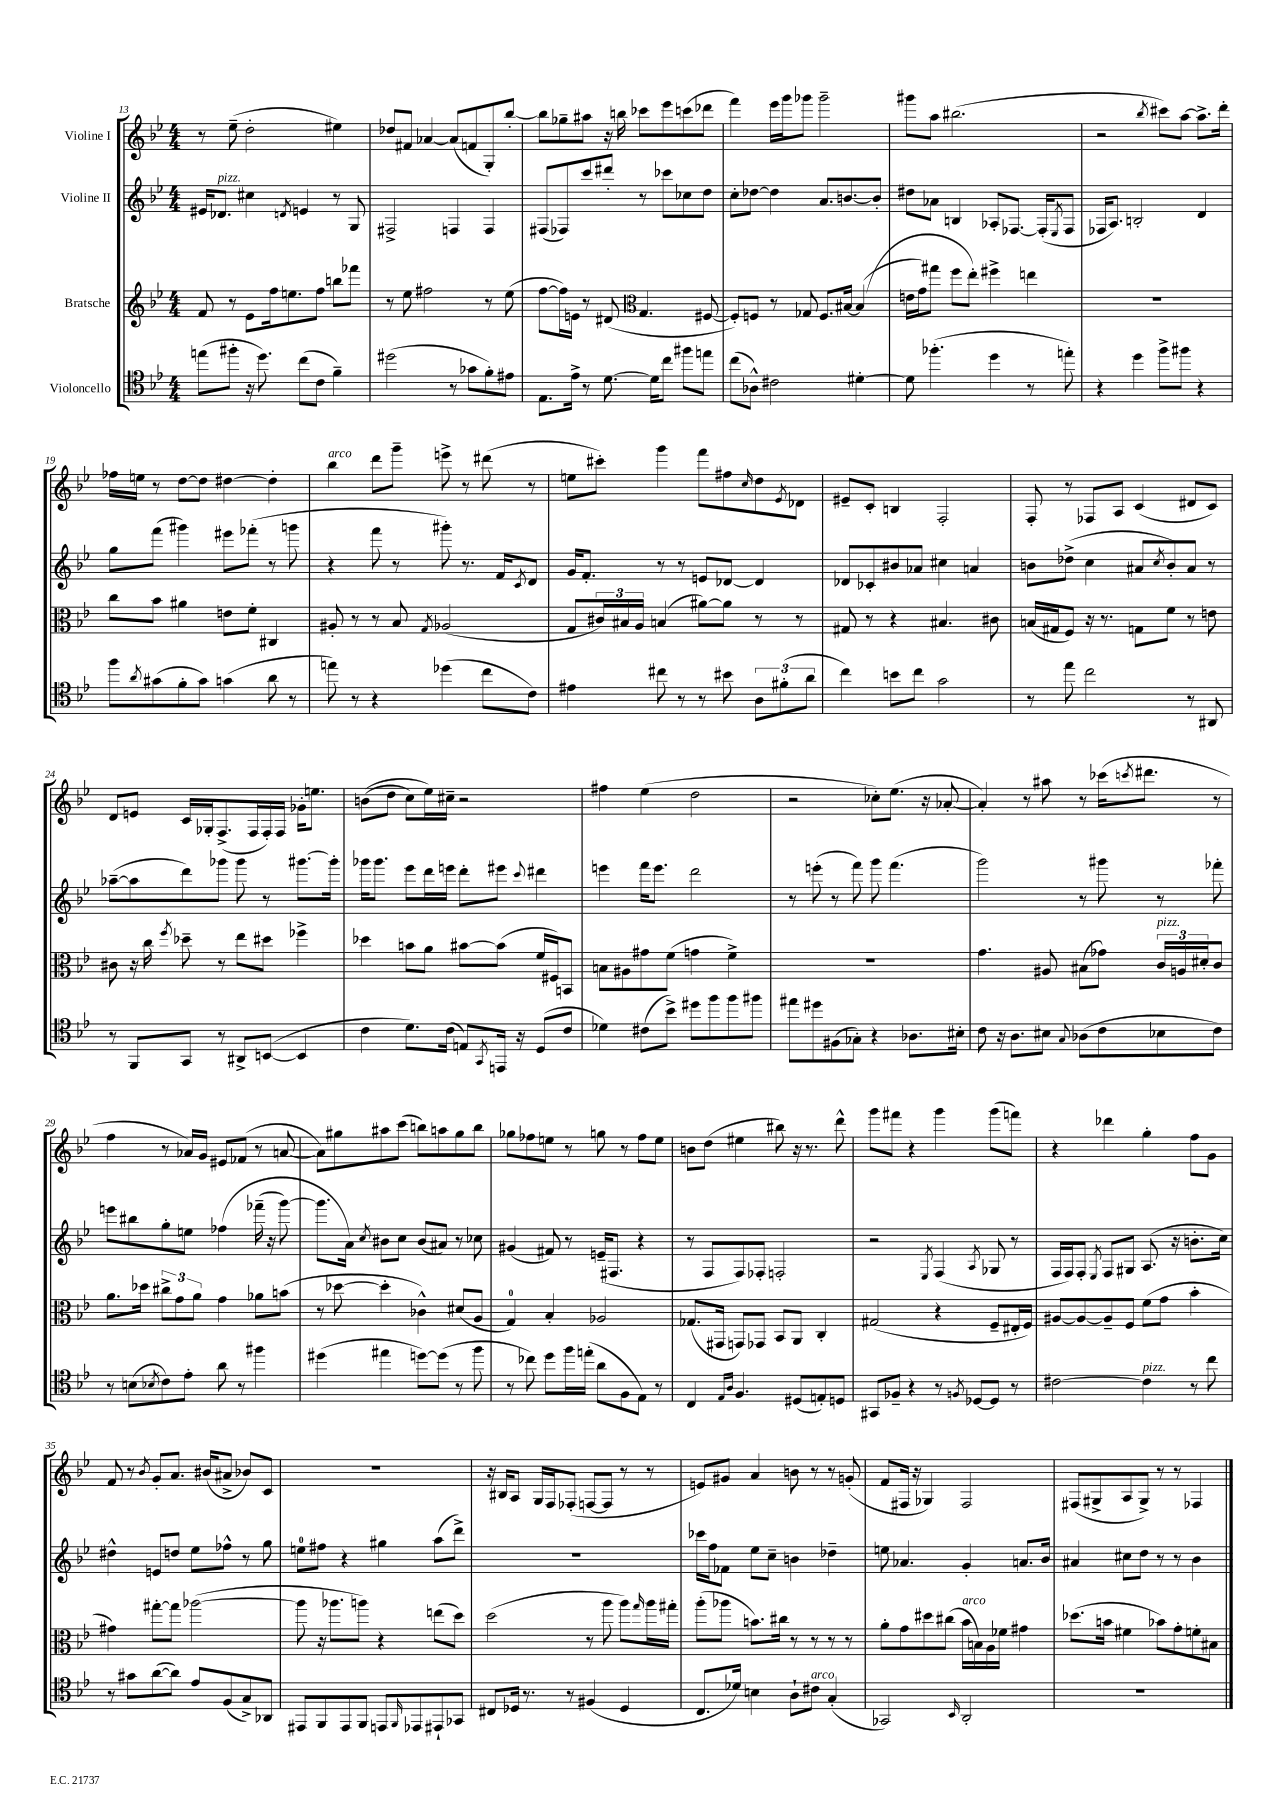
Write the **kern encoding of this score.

**kern	**kern	**kern	**kern
*staff4	*staff3	*staff2	*staff1
*clefC4	*clefG2	*clefG2	*clefG2
*k[b-e-]	*k[b-e-]	*k[b-e-]	*k[b-e-]
*M4/4	*M4/4	*M4/4	*M4/4
(8ee	8f	16e#	8r
.	.	8.d-	.
8ff#'	8r	.	(8ee-~
16r	8e-	4cc#	2dd'
8.dd)	.	.	.
.	16ff	.	.
.	8.ee	.	.
.	.	8qd	.
(8cc	.	4e	.
8c	8ff	.	.
4f~)	8bb	8r	4ee#)
.	8fff-	8G	.
=	=	=	=
(2dd#	8r	2F#^	8dd-
.	8ee-	.	8f#
.	2ff#	.	[4a-
8r	.	4F	(8a-]
8g-	.	.	8f
8f')	8r	4F	8G')
8e#	(8ee-	.	[8bb-'
=	=	=	=
8.E-	[8ff	(8F#	8bb-]
.	16ff])	8F-)	8gg-~
16e-^	16e	.	.
8r	8r	8ccc	8aa#
[8.d	(8d#	8ddd#'	16r
.	.	.	16bb
*	*clefC3	*	*
.	4.G	8r	8ccc-
16d]	.	.	.
8cc	.	8ccc-	8eee-
8ff#	.	8cc-	(8ccc
8ee	[8F#	8dd	8ddd-
=	=	=	=
(8cc	8F#'])	8cc'	4fff)
8A-^^)	8F	[8dd-	.
2c#	8r	4dd-]	16eee-
.	.	.	16ggg
.	8G-	.	8ggg-
.	8.F	8.a	2ggg-~
.	[16B#	[8.b	.
[4d#'	&((4B#]	.	.
.	.	8b']	.
=	=	=	=
8d#]	16e	8dd#	8ggg#
.	16g)	.	.
(4.ff-'	8gg#	8a-	8aa
.	8ff	4B	(2.bb#
.	8ee-'&)	.	.
4dd	4ff#^	8A-'	.
.	.	[8.F-	.
8r	4ee	.	.
.	.	(16F-']	.
.	.	8qE-	.
8ee')	.	8F-	.
=	=	=	=
4r	1r	16F-	2r
.	.	8.A)	.
4dd	.	2B'	.
.	.	.	8qbb-
8ff^	.	.	8ccc#)
8ff#	.	.	[8aa
4r	.	4d	8.aa^]
.	.	.	16ddd'
=	=	=	=
8ff	8cc	8gg	16ff-
.	.	.	16ee
8qa	.	.	.
(8g#	8b-	(8fff	8r
8f'	4a#	4ggg#)	[8dd
8g#)	.	.	8dd]
(4g	8e	8eee#	[4dd#
.	8f'	(8fff-'	.
8a	4C#	8r	4dd#']
8r	.	8ggg	.
=	=	=	=
8ee)	8A#'	4r	4bb-
8r	8r	.	.
4r	8r	8fff	8ddd
.	8B-	8r	8ggg~
.	8qG	.	.
(4dd-	(2A-	8ggg#')	8eee^
.	.	8.r	8r
8cc	.	.	(8ddd#
.	.	16f	.
.	.	8qc	.
8c)	.	8d	8r
=	=	=	=
4e#	8G	16g	8ee
.	.	8.f'	.
.	24c#)	.	8ccc#')
.	24B#	.	.
.	24A	.	.
8cc#	(4B	8r	4ggg
8r	.	8r	.
8r	[8a#)	8e	8fff
8b#	8a#]	[8d-	8ff#
.	.	.	16qqcc
12A	8r	4d-]	8dd
(12f#'	.	.	.
.	.	.	8qe-
.	8r	.	8d-
12a	.	.	.
=	=	=	=
4cc)	8G#	8d-	8e#~
.	8r	8c-'	8c'
8b	4r	8b#	4B
8cc	.	8a-	.
2g	4.B#	4cc#	2F'
.	.	4a	.
.	8c#	.	.
=	=	=	=
8r	(16B	8b	8F'
.	16G#	.	.
8ee-	8F)	(8dd-^	8r
2cc	16r	4cc	8F-
.	8.r	.	.
.	.	.	8A
.	8G	8a#	(4c
.	.	8qcc	.
.	8f	8b')	.
8r	8r	8a#	8d#
8AA#	8e	8r	8c)
=	=	=	=
8r	8c#	([8aa-~	8d
8FF	16r	8aa-]	8e
.	16cc	.	.
.	8qff	.	.
8GG	8dd-~	8ddd)	16c
.	.	.	16G-'
8r	8r	8ggg-	(8.F^
8AA#^	8ee-	8ggg-	.
.	.	.	16F
([8BB	8dd#	8r	16F')
.	.	.	16F
4BB]	4ff-^	[8.ggg#	16g-'
.	.	.	8.ee
.	.	16ggg#']	.
=	=	=	=
4c	4dd-	16ggg-	&((8b
.	.	8.ggg-	.
.	.	.	8dd
8.d)	8b	8eee-	8cc)
.	8a	16ddd	16ee-&)
(16c	.	16eee	16cc#~
8E)	[8b#	8ddd'	2r
8qGG	.	.	.
16EE	(8b#]	8eee#	.
16r	.	.	.
.	.	8qqccc	.
(8D	16f	4ddd#	.
.	16F#)	.	.
8c	8BB	.	.
=	=	=	=
4d-)	8B	4eee	4ff#
.	8A#	.	.
(8c#	8g#	16fff	(4ee-
.	.	8.eee	.
8b-^)	(8f	.	.
8dd#	4g	2ddd	2dd
8ff	.	.	.
8ff	4f^)	.	.
8ff#	.	.	.
=	=	=	=
8ee#	1r	8r	2r
8dd#	.	(8eee'	.
(8F#	.	8r	.
8G-')	.	8fff)	.
4r	.	8ggg	8cc-')
.	.	(4.fff	(8.ee-
8.A-	.	.	.
.	.	.	16r
.	.	.	[8a-'
16B#'	.	.	.
=	=	=	=
8c	4.g	2ggg)	4a-'])
16r	.	.	.
8.A	.	.	.
.	.	.	8r
8B#	8A#	.	8aa#
8qqG	.	.	.
(8A-	(8B#	8r	8r
8c	8g-)	8ggg#	(16ccc-
.	.	.	8qccc
.	.	.	8.ddd#
8B-	24c	8r	.
.	24A	.	.
.	24d#'	.	.
8c)	8c	8fff-'	8r
=	=	=	=
8r	8.a	8eee	4ff
(8B	.	8bb#	.
.	16dd-	.	.
8qB-	.	.	.
8c)	12cc#^	8gg'	8r
.	12g	.	.
8e-'	.	8ee	16a-)
.	12a	.	.
.	.	.	16g
8a	4g	&(4ff-	8e#
8r	.	.	(8f-
4ff#	8a-	(16fff-~	8r
.	.	16r	.
.	(8b	[8ggg)	[8a
=	=	=	=
(4dd#	8r	8.ggg]	8a])
.	[8dd-	.	8gg#
.	.	16a&)	.
.	.	8qcc	.
4ee#	4dd-']	8b#	8aa#
.	.	8cc	(8ccc
[8dd)	4c-^^)	(8b#	8bb)
(8dd]	.	8a#)	8aa
8r	(8d#	8r	8gg#
8ff	8A	8cc-	8bb
=	=	=	=
8r	4G)	(4g#	8gg-
8cc-)	.	.	8ff-
8dd	4B-'	8f#)	8ee
16ff	.	8r	8r
(16ee'	.	.	.
8a	2A-	(16e~	8gg
.	.	8.F#	.
8F	.	.	8r
8E-)	.	4r	8ff-
8r	.	.	8ee
=	=	=	=
4C	(8.G-	8r	8b
.	.	8F	(8dd
.	16GG#	.	.
16qqE-	.	.	.
16qqA	.	.	.
4.F	8GG)	8F)	4ee#
.	8GG-	8F-'	.
.	8BB-	2F'	8bb#)
(8D#	8AA	.	16r
.	.	.	8.r
8E')	4C'	.	.
8D	.	.	8ddd^^
=	=	=	=
8GG#	(2G#	2r	8ggg
8F-~	.	.	8fff#
4r	.	.	4r
.	.	8qE-	.
8r	4r	(4F	4ggg
8qF	.	.	.
[8D-	.	.	.
.	.	8qA	.
8D-]	8F~	8G-	(8ggg
8r	16E#'	8r	8fff)
.	16F)	.	.
=	=	=	=
[2c#	[8A#	16F	4r
.	.	16F)	.
.	8A#_	8F'	.
.	.	8qE-	.
.	8A#~]	8F	4ddd-
.	8F	8G#	.
4c#]	(8f	(8.A	4gg'
.	8g	.	.
.	.	16r	.
8r	4b-'	8.b'	8ff
8cc	.	.	8g
.	.	16cc)	.
=	=	=	=
8r	4g#)	4dd#^^	8f
8g#	.	.	8r
.	.	.	8qb-
([8a	[8gg#'	8e	8g'
8a])	8gg#]	8dd	8.a
8e-	([2aa-	8ee-	.
.	.	.	(16b#
(8F	.	8ff-^^	8a#^
8G^)	.	8r	8b-)
8AA-	.	8gg	8c
=	=	=	=
8EE#	8aa-]	8ee	1r
8FF	16r	8ff#	.
.	8.aa-	.	.
8EE#	.	4r	.
8FF	8aa)	.	.
8EE	4r	4gg#	.
16qqFF	.	.	.
8EE-	.	.	.
8EE#`	(8ee	(8aa	.
8GG-	8dd)	8ddd^)	.
=	=	=	=
8C#	(2dd	1r	16r
.	.	.	16B#
16D-	.	.	8A
8.r	.	.	.
.	.	.	16G
.	.	.	16F
8r	.	.	(8F-'
(4F#	8r	.	[8F
.	8aa	.	8F]
4D-	8aa)	.	8r
.	16qqgg	.	.
.	16aa	.	8r
.	16gg#'	.	.
=	=	=	=
8.C	(8aa'	16ccc-	8e)
.	.	16ff	.
.	8aa-	8f-	8g#
16d-)	.	.	.
4B	8.b)	8ee-	4a
.	.	8cc~	.
.	16cc#	.	.
8A`	8r	4b	8b
8c#	8r	.	8r
(4G'	8r	4dd-~	8r
.	8r	.	(8g'
=	=	=	=
2GG-)	8a'	8ee	8f
.	8g	4.a-	16F#
.	.	.	16r
.	8dd#	.	4G-)
.	(8cc#	.	.
16qqBB-	.	.	.
2AA'	16b-	4g'	2F#
.	16B)	.	.
.	16A	.	.
.	16f-	.	.
.	4g#	8.a	.
.	.	16b-	.
=	=	=	=
1r	(8.dd-	4a#	(8F#
.	.	.	8G#^
.	16b	.	.
.	4f#	8cc#	8A
.	.	8dd	8G#^)
.	8b-)	8r	8r
.	8g'	8r	8r
.	8f'	4b-	4F-
.	8B#	.	.
==	==	==	==
*-	*-	*-	*-
